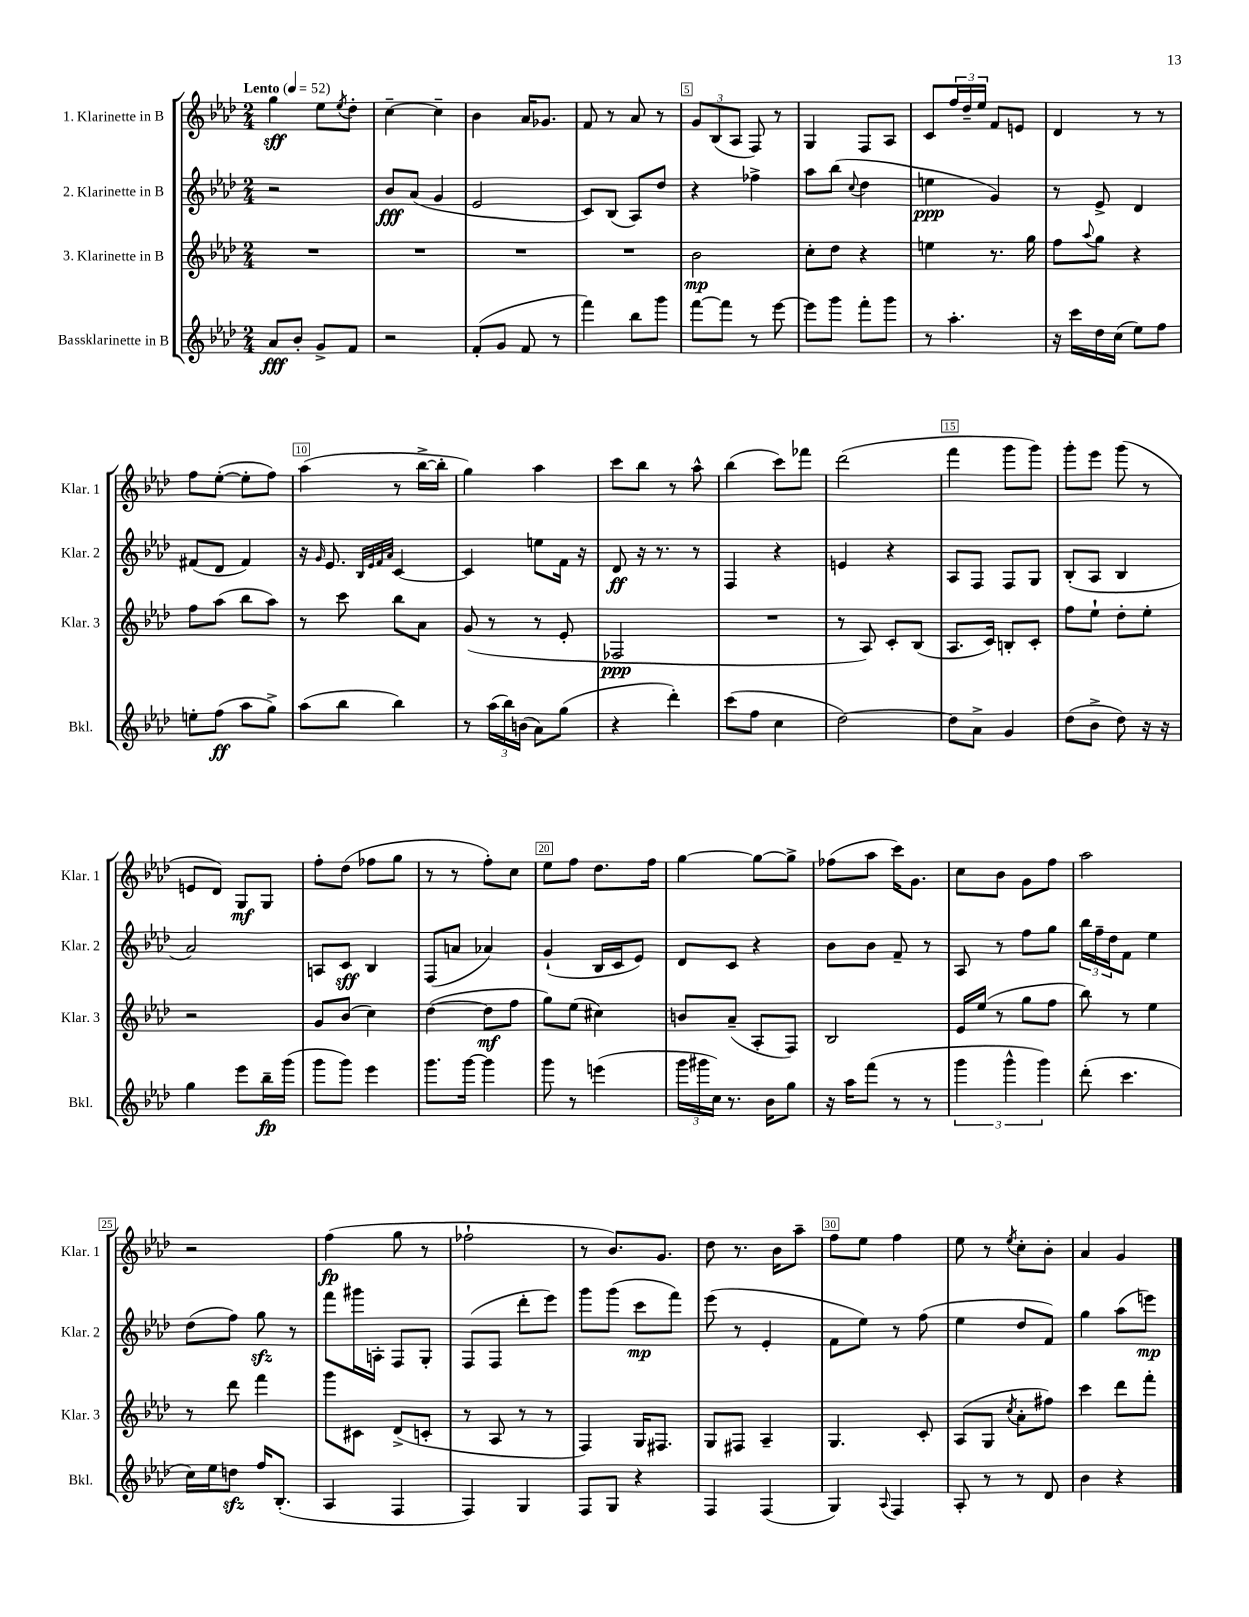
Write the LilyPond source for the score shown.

<<
\new StaffGroup <<
\new Staff = "s0" \with { instrumentName = "1. Klarinette in B" shortInstrumentName = "Klar. 1" } {
    \clef treble \key aes \major \numericTimeSignature \time 2/4 \tempo "Lento" 4 = 52
    g''4\sff ees''8 \acciaccatura { ees''8 } des''8-. |
    c''4~-- c''4-- |
    bes'4 aes'16 ges'8. |
    f'8 r8 aes'8 r8 |
    \tuplet 3/2 { g'8 bes8( aes8 } f8) r8 |
    g4 f8 aes8 |
    c'8 \tuplet 3/2 { f''16 des''16-- ees''16 } f'8 e'8 |
    des'4 r8 r8 |
    f''8 ees''8~-.( ees''8-. f''8) |
    aes''4( r8 bes''16~-> bes''16-. |
    g''4) aes''4 |
    c'''8 bes''8 r8 aes''8-^ |
    bes''4( c'''8) fes'''8 |
    des'''2( |
    f'''4 g'''8 g'''8) |
    g'''8-. ees'''8 g'''8( r8 |
    e'8 des'8) g8\mf g8 |
    f''8-. des''8( fes''8 g''8 |
    r8 r8 f''8-.) c''8 |
    ees''8 f''8 des''8. f''16 |
    g''4~ g''8~ g''8-> |
    fes''8( aes''8 c'''16) g'8. |
    c''8 bes'8 g'8 f''8 |
    aes''2 |
    r2 |
    f''4\fp( g''8 r8 |
    fes''2-! |
    r8 bes'8.) g'8. |
    des''8 r8. bes'16 aes''8-- |
    f''8 ees''8 f''4 |
    ees''8 r8 \acciaccatura { ees''8 } c''8-. bes'8-. |
    aes'4 g'4 \bar "|." |
}
\new Staff = "s1" \with { instrumentName = "2. Klarinette in B" shortInstrumentName = "Klar. 2" } {
    \clef treble \key aes \major \numericTimeSignature \time 2/4
    r2 |
    bes'8\fff aes'8( g'4 |
    ees'2 |
    c'8) bes8( aes8) des''8 |
    r4 fes''4-> |
    aes''8 bes''8( \appoggiatura { c''8 } des''4 |
    e''4\ppp g'4) |
    r8 ees'8-> des'4 |
    fis'8( des'8 fis'4) |
    r16 \grace { g'16 } ees'8. \grace { bes32 ees'32 f'32 aes'32 } c'4~ |
    c'4 e''8 f'16 r16 |
    des'8\ff r16 r8. r8 |
    f4 r4 |
    e'4 r4 |
    aes8 f8 f8 g8 |
    bes8-.( aes8 bes4 |
    aes'2) |
    a8 c'8\sff bes4 |
    f8( a'8 aes'4) |
    g'4-!( bes16 c'16 ees'8) |
    des'8 c'8 r4 |
    bes'8 bes'8 f'8-- r8 |
    aes8 r8 f''8 g''8 |
    \tuplet 3/2 { bes''16 f''16-- des''16 } f'8 ees''4 |
    des''8( f''8) g''8\sfz r8 |
    f'''8 gis'''16 a16-. f8 g8-. |
    f8( f8 des'''8-. ees'''8) |
    g'''8 g'''8( c'''8\mp f'''8) |
    ees'''8( r8 ees'4-. |
    f'8 ees''8) r8 f''8( |
    ees''4 des''8 f'8) |
    g''4 aes''8( e'''8\mp) \bar "|." |
}
\new Staff = "s2" \with { instrumentName = "3. Klarinette in B" shortInstrumentName = "Klar. 3" } {
    \clef treble \key aes \major \numericTimeSignature \time 2/4
    R2 |
    R2 |
    R2 |
    R2 |
    bes'2\mp |
    c''8-. des''8 r4 |
    e''4 r8. g''16 |
    f''8 \appoggiatura { aes''8 } g''8 r4 |
    f''8 aes''8( bes''8 aes''8) |
    r8 c'''8 bes''8 aes'8 |
    g'8( r8 r8 ees'8-. |
    fes2\ppp |
    R2 |
    r8 aes8) c'8-. bes8( |
    aes8. c'16) b8-. c'8-. |
    f''8 ees''8-! des''8-. ees''8-. |
    r2 |
    g'8 bes'8( c''4) |
    des''4~( des''8\mf f''8 |
    g''8) ees''8( cis''4) |
    b'8 aes'8--( aes8-. f8) |
    bes2 |
    ees'16 ees''16( r8 g''8 f''8 |
    bes''8) r8 ees''4 |
    r8 des'''8 f'''4 |
    g'''8 cis'8 des'8->( c'8-. |
    r8 aes8 r8 r8 |
    f4) g16 fis8. |
    g8 fis8 aes4-- |
    g4. c'8-. |
    aes8( g8 \acciaccatura { c''8 } aes'8-. fis''8) |
    c'''4 des'''8 f'''8-. \bar "|." |
}
\new Staff = "s3" \with { instrumentName = "Bassklarinette in B" shortInstrumentName = "Bkl." } {
    \clef treble \key aes \major \numericTimeSignature \time 2/4
    aes'8\fff bes'8-. g'8-> f'8 |
    r2 |
    f'8-.( g'8 f'8 r8 |
    f'''4) bes''8 g'''8 |
    f'''8~ f'''8 r8 ees'''8~ |
    ees'''8 g'''8 f'''8-. g'''8 |
    r8 aes''4.-. |
    r16 c'''16 des''16 c''16( ees''8) f''8 |
    e''8-. f''8\ff( aes''8 g''8->) |
    aes''8( bes''8 bes''4) |
    r8 \tuplet 3/2 { aes''16( bes''16) b'16( } aes'8) g''8( |
    r4 des'''4-.) |
    c'''8( f''8 c''4 |
    des''2~) |
    des''8 aes'8-> g'4 |
    des''8( bes'8-> des''8) r16 r16 |
    g''4 ees'''8 bes''16--\fp g'''16( |
    g'''8 g'''8) ees'''4 |
    g'''8. g'''16~ g'''4 |
    g'''8 r8 e'''4( |
    \tuplet 3/2 { g'''16 gis'''16 c''16) } r8. bes'16 g''8 |
    r16 aes''16 f'''8( r8 r8 |
    \tuplet 3/2 { g'''4 g'''4-^ g'''4) } |
    des'''8-.( c'''4. |
    c''16) ees''16 d''8\sfz f''16 bes8.-.( |
    aes4 f4 |
    f4) g4 |
    f8 g8 r4 |
    f4 f4( |
    g4) \appoggiatura { aes8 } f4 |
    aes8-. r8 r8 des'8 |
    bes'4 r4 \bar "|." |
}
>>
>>
\layout { \context { \Score \override BarNumber.break-visibility = ##(#f #t #t) barNumberVisibility = #(every-nth-bar-number-visible 5) \override BarNumber.stencil = #(make-stencil-boxer 0.1 0.3 ly:text-interface::print) } }
